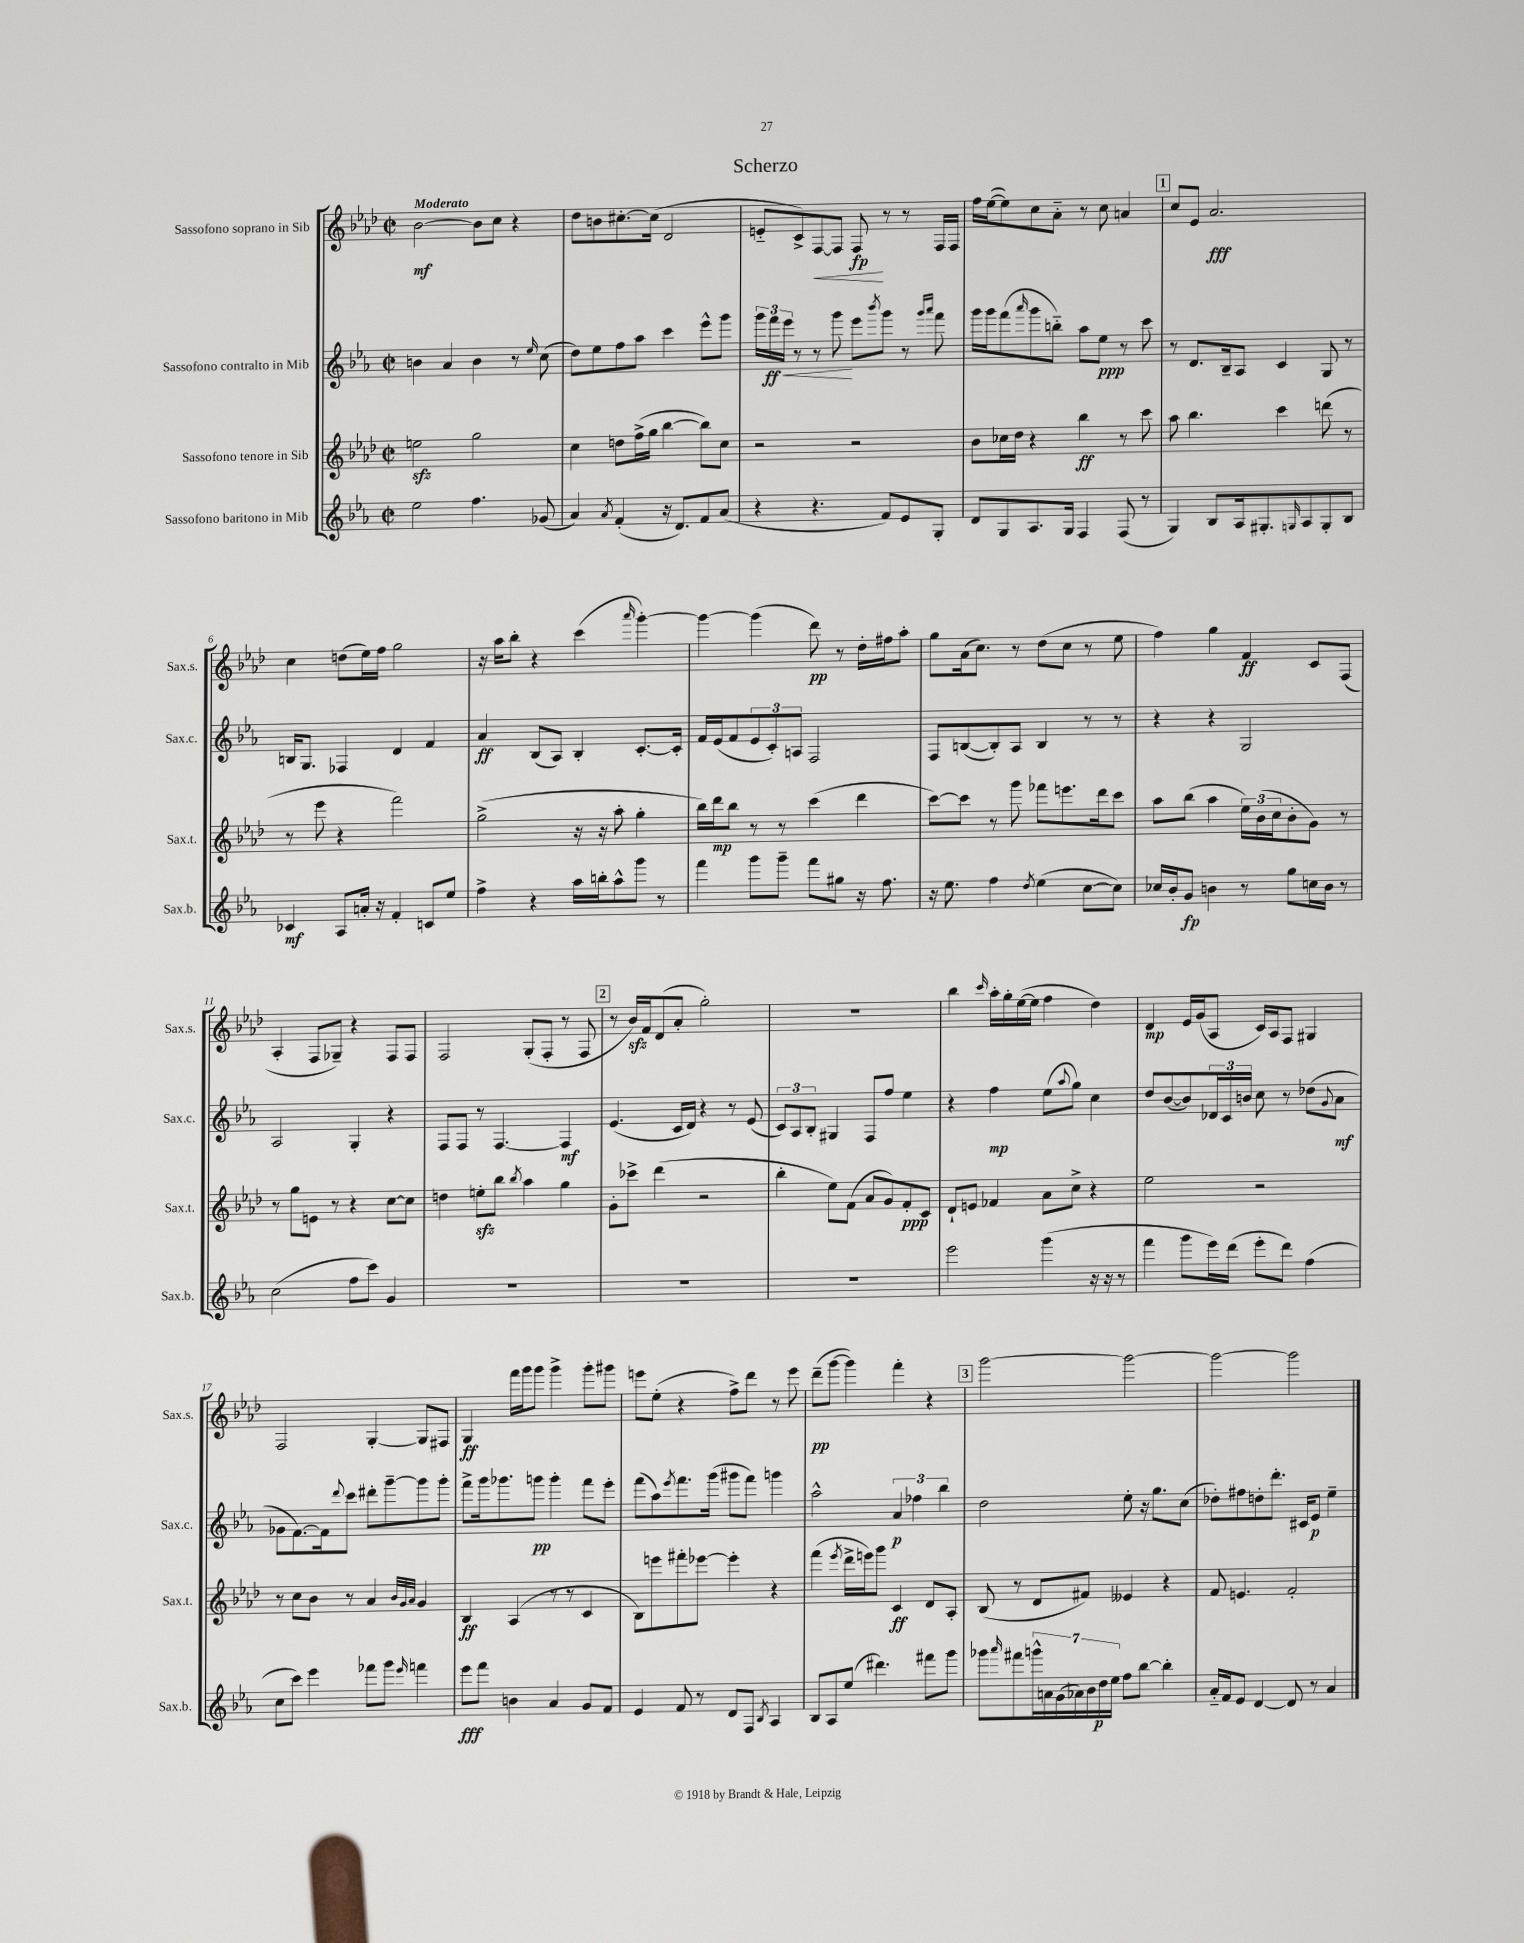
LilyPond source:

\header { title = "Scherzo" }
<<
\new StaffGroup <<
\new Staff = "s0" \with { instrumentName = "Sassofono soprano in Sib" shortInstrumentName = "Sax.s." } {
    \clef treble \key aes \major \defaultTimeSignature \time 2/2 \tempo "Moderato"
    bes'2~\mf bes'8 c''8 r4 |
    des''8 b'8 cis''8.~-. cis''16( des'2 |
    e'8-_ c'8->) f8~\< f8 f8\fp\! r8 r8 f16 f16 |
    f''16 ees''16~( ees''8) c''8 aes'8-_ r8 c''8 a'4 |
    \mark \markup { \box "1" } c''8 ees'8 aes'2.\fff |
    c''4 d''8( ees''16) f''16 g''2 |
    r16 aes''16 bes''8-. r4 c'''4( \grace { aes'''16 } g'''4~-.) |
    g'''4~ g'''4( des'''8\pp) r8 des''16-. fis''16 aes''8-. |
    g''8 aes'16( c''8.) r8 des''8( c''8 r8 ees''8 |
    f''4) g''4 f'4\ff c'8 f8( |
    aes4-. f8 ges8--) r4 f8 f8 |
    f2 g8-.( f8-. r8 f8 |
    \mark \markup { \box "2" } r8 bes'16\sfz) f'16 des'8( aes'8-. g''2-.) |
    R1 |
    bes''4 \grace { c'''16 } aes''16-. g''16-. ees''16~( ees''16 f''4 des''4) |
    des'4\mp ees'16 g'16( aes8 c'16) aes16 f8 gis4 |
    f2 g4~-. g8 fis8 |
    g4\ff f'''16 g'''16 g'''8 g'''4-> g'''8-. gis'''8 |
    e'''8 ees''8-.( r4 f''8->) des'''8 r8 e'''8 |
    des'''8--\pp( g'''8~ g'''4) f'''4-. r4 |
    \mark \markup { \box "3" } g'''2~ g'''2~ |
    g'''2~ g'''2 \bar "|." |
}
\new Staff = "s1" \with { instrumentName = "Sassofono contralto in Mib" shortInstrumentName = "Sax.c." } {
    \clef treble \key ees \major \defaultTimeSignature \time 2/2
    b'4 aes'4 b'4 r8 \grace { ees''16 } c''8( |
    d''8) ees''8 f''8 aes''8 c'''4 ees'''8-^ g'''8 |
    \tuplet 3/2 { g'''16 f'''16\ff\< ees'''16 } r8 r8 g'''8\! ees'''8 \acciaccatura { bes'''8 } g'''8 r8 \grace { g'''16 aes'''16 } f'''8 |
    g'''16 g'''16 f'''8( \grace { aes'''16 } g'''8 b''8-_) aes''8 ees''8\ppp r8 c'''8 |
    \mark \markup { \box "1" } r8 d'8. bes16-- aes8 c'4 g8 r8 |
    b16 g8. fes4 d'4 f'4 |
    aes'4\ff bes8( aes8) bes4-. c'8.~-. c'16-. |
    f'16 ees'16( f'8 \tuplet 3/2 { ees'8 c'8-.) a8 } f2 |
    f8 b8~( b8-.) aes8 b4 r8 r8 |
    r4 r4 g2 |
    aes2 g4-. r4 |
    f8 f8 r8 f4.~ f4\mf |
    \mark \markup { \box "2" } ees'4.( c'16 d'16) r4 r8 ees'8( |
    \tuplet 3/2 { c'8) aes8 bes8-. } gis4 f8 f''8 ees''4 |
    r4 f''4\mp ees''8( \appoggiatura { aes''8 } g''8) c''4 |
    d''8 bes'8~( bes'8) \tuplet 3/2 { des'16 c'16 b'16 } c''8 r8 des''8( \appoggiatura { g'8 } aes'8\mf |
    ges'8 f'8.~) f'16 \appoggiatura { d'''8 } c'''8 dis'''8-. g'''8~-- g'''8 g'''8-. |
    f'''8-> g'''16 ges'''8. g'''8\pp g'''4-. f'''8 ees'''8-. |
    f'''8( aes''8) \acciaccatura { ees'''8 } f'''8. g'''16( gis'''8 f'''8) g'''4 |
    aes''2-^ \tuplet 3/2 { aes'4\p fes''4 bes''4 } |
    \mark \markup { \box "3" } d''2 ees''8-. r16 g''8. c''8( |
    des''8-.) fis''8 d''8-. d'''8.-. cis'16 ees'8\p ees''4-- \bar "|." |
}
\new Staff = "s2" \with { instrumentName = "Sassofono tenore in Sib" shortInstrumentName = "Sax.t." } {
    \clef treble \key aes \major \defaultTimeSignature \time 2/2
    e''2\sfz g''2 |
    c''4 d''8 f''16->( g''16 bes''4~ bes''8) c''8 |
    r2 r2 |
    bes'8 ces''16 des''16 r4 bes''4\ff r8 c'''8 |
    \mark \markup { \box "1" } aes''8 bes''4. c'''4 d'''8( r8 |
    r8 ees'''8 r4 f'''2) |
    g''2->( r16 r16 aes''8-. g''4-. |
    bes''16) des'''16\mp bes''8 r8 r8 c'''4( des'''4 |
    c'''8~) c'''8 r8 g'''8 fes'''8 e'''8. des'''16 c'''8 |
    aes''8 bes''8( aes''4 \tuplet 3/2 { ees''16) bes'16( c''16 } bes'8-. g'8) r8 |
    r8 g''8 e'8 r8 r4 c''8~ c''8 |
    d''4 e''8-.\sfz bes''8 \acciaccatura { bes''8 } aes''4 g''4 |
    \mark \markup { \box "2" } g'8-. ces'''8-> des'''4( r2 |
    bes''4-. ees''8) f'8( aes'8 g'8) f'8-.\ppp c'8 |
    des'8-! e'8 fes'4 aes'8 c''8-> r4 |
    ees''2 r2 |
    r8 c''8 bes'8 r8 aes'4 \grace { bes'32 g'32 aes'32 } g'4 |
    bes4\ff aes4( r8 r8 c'4 |
    bes8) e'''8 fis'''8-. ees'''8~ ees'''4-. r4 |
    f'''4( \acciaccatura { ees'''8 } des'''16-> e'''16) g'''8 c'4\ff des'8 aes8-. |
    \mark \markup { \box "3" } bes8( r8 des'8 fis'8) eeses'4 r4 |
    f'8 e'4. f'2-. \bar "|." |
}
\new Staff = "s3" \with { instrumentName = "Sassofono baritono in Mib" shortInstrumentName = "Sax.b." } {
    \clef treble \key ees \major \defaultTimeSignature \time 2/2
    ees''2 f''4. ges'8( |
    aes'4) \acciaccatura { aes'8 } f'4-.( r16 d'8.) f'8 aes'8( |
    r4 r4. f'8) ees'8 g8-. |
    d'8 g8 aes8. g16 f4 f8( r8 |
    \mark \markup { \box "1" } g4) bes8 aes16 gis8.-. \grace { g16 } aes8 g8-. bes8 |
    ces'4\mf aes8 a'16-. r16 f'4-. c'8 ees''8 |
    f''4-> r4 aes''16 b''16-. aes''8-^ g'''8 r8 |
    f'''4 g'''8 g'''8-- f'''8 gis''8 r16 f''8. |
    r16 ees''8. f''4 \acciaccatura { d''8 } ees''4( c''8~ c''8) |
    ces''16 bes'16-. g'8\fp b'4 r8 g''8 c''16 b'16 r8 |
    c''2( f''8 c'''8) g'4 |
    R1 |
    \mark \markup { \box "2" } R1 |
    R1 |
    ees'''2 g'''4( r16 r16 r8 |
    f'''4 g'''8 ees'''16) d'''16( ees'''8-. d'''8) f''4( |
    c''8 c'''8) ees'''4 fes'''8 g'''8 \grace { ees'''16 } f'''4 |
    ees'''8\fff f'''8 b'4 aes'4 g'8 f'8 |
    ees'4 f'8 r8 d'8 f8 \acciaccatura { bes8 } aes4 |
    bes8 aes8 ees''8( dis'''4.) fis'''8 g'''8 |
    \mark \markup { \box "3" } ges'''8 \grace { aes'''16 } fis'''8 \tuplet 7/4 { g'''16-^ a'16 g'16( aes'16) bes'16 d''16\p ees''16 } f''8 bes''8~ bes''4-. |
    aes'16-_ f'16 ees'8 d'4~ d'8 r8 aes'4 \bar "|." |
}
>>
>>
